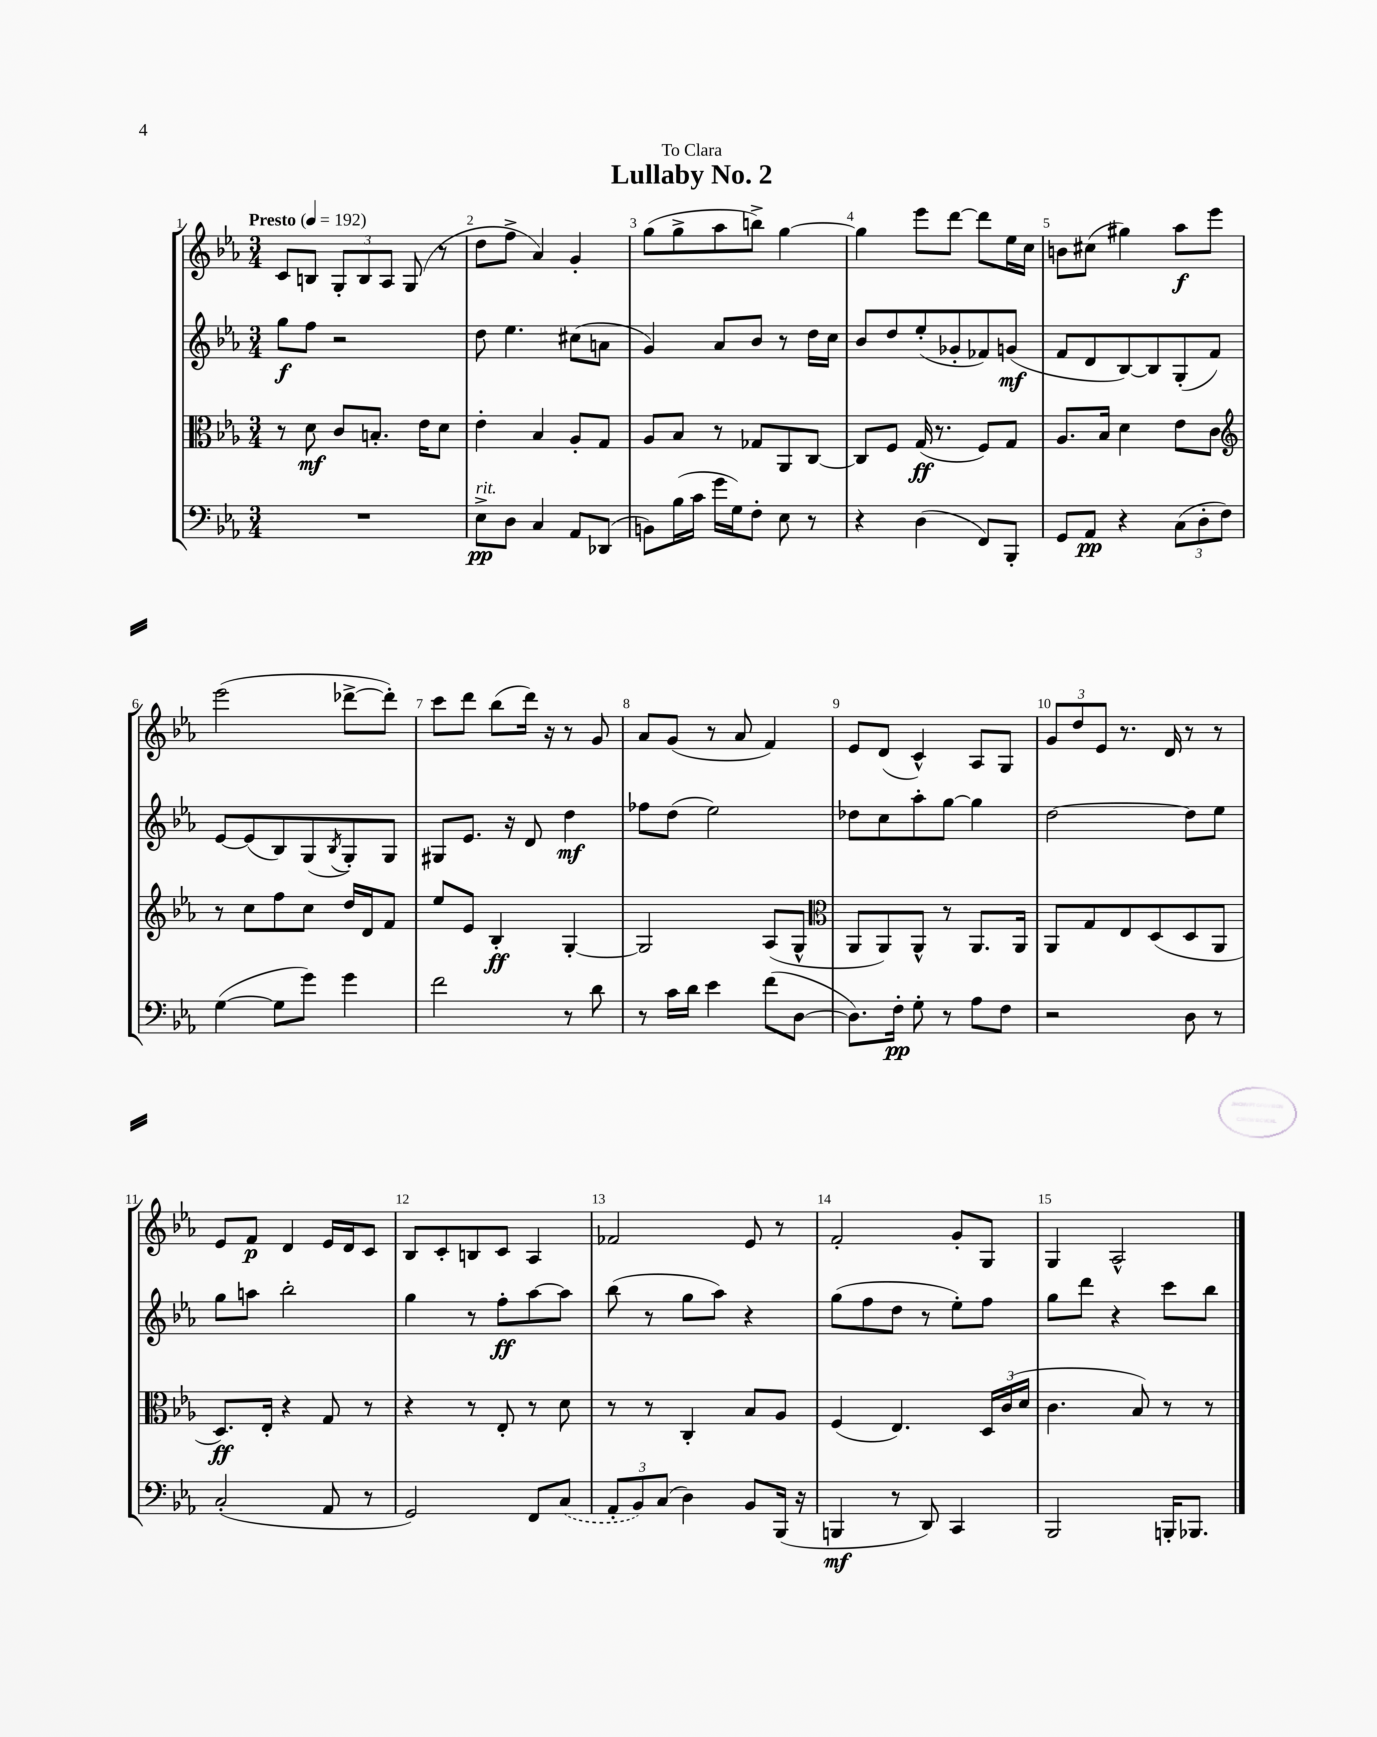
\header { title = "Lullaby No. 2" dedication = "To Clara" }
<<
\new StaffGroup <<
\new Staff = "s0" {
    \clef treble \key ees \major \numericTimeSignature \time 3/4 \tempo "Presto" 4 = 192
    c'8 b8 \tuplet 3/2 { g8-. b8 aes8 } g8( r8 |
    d''8 f''8-> aes'4) g'4-. |
    g''8( g''8-> aes''8 b''8->) g''4~ |
    g''4 ees'''8 d'''8~ d'''8 ees''16 c''16 |
    b'8 cis''8( gis''4) aes''8\f ees'''8 |
    ees'''2( des'''8~-> des'''8-.) |
    c'''8 d'''8 bes''8( d'''16) r16 r8 g'8 |
    aes'8 g'8( r8 aes'8 f'4) |
    ees'8 d'8( c'4-^) aes8 g8 |
    \tuplet 3/2 { g'8 d''8 ees'8 } r8. d'16 r8 r8 |
    ees'8 f'8\p d'4 ees'16 d'16 c'8 |
    bes8 c'8-. b8 c'8 aes4 |
    fes'2 ees'8 r8 |
    f'2-. g'8-. g8 |
    g4 aes2-^ \bar "|." |
}
\new Staff = "s1" {
    \clef treble \key ees \major \numericTimeSignature \time 3/4
    g''8\f f''8 r2 |
    d''8 ees''4. cis''8( a'8 |
    g'4) aes'8 bes'8 r8 d''16 c''16 |
    bes'8 d''8 ees''8-.( ges'8-. fes'8) g'8\mf( |
    f'8 d'8 bes8~) bes8 g8-.( f'8) |
    ees'8~ ees'8( bes8) g8( \acciaccatura { bes8 } g8-.) g8 |
    gis8 ees'8. r16 d'8 d''4\mf |
    fes''8 d''8( ees''2) |
    des''8 c''8 aes''8-. g''8~ g''4 |
    d''2~ d''8 ees''8 |
    g''8 a''8 bes''2-. |
    g''4 r8 f''8-.\ff aes''8~ aes''8 |
    bes''8( r8 g''8 aes''8) r4 |
    g''8( f''8 d''8 r8 ees''8-.) f''8 |
    g''8 d'''8 r4 c'''8 bes''8 \bar "|." |
}
\new Staff = "s2" {
    \clef alto \key ees \major \numericTimeSignature \time 3/4
    r8 d'8\mf c'8 b8.-. ees'16 d'8 |
    ees'4-. bes4 aes8-. g8 |
    aes8 bes8 r8 ges8 aes,8 c8~ |
    c8 f8 g16\ff( r8. f8) g8 |
    aes8. bes16 d'4 ees'8 c'8 |
    \clef treble r8 c''8 f''8 c''8 d''16 d'16 f'8 |
    ees''8 ees'8 bes4-.\ff g4~-. |
    g2 aes8( g8-^ |
    \clef alto aes,8 aes,8) aes,8-^ r8 aes,8. aes,16 |
    aes,8 g8 ees8 d8( d8 aes,8 |
    d8.\ff) ees16-. r4 g8 r8 |
    r4 r8 ees8-. r8 d'8 |
    r8 r8 c4-. bes8 aes8 |
    f4( ees4.) \tuplet 3/2 { d16 c'16( d'16 } |
    c'4. bes8) r8 r8 \bar "|." |
}
\new Staff = "s3" {
    \clef bass \key ees \major \numericTimeSignature \time 3/4
    R2. |
    ees8->\pp^\markup { \italic "rit." } d8 c4 aes,8 des,8( |
    b,8) bes16( c'16 g'16 g16) f8-. ees8 r8 |
    r4 d4( f,8) bes,,8-. |
    g,8 aes,8\pp r4 \tuplet 3/2 { c8( d8-. f8) } |
    g4~( g8 g'8) g'4 |
    f'2 r8 d'8 |
    r8 c'16 d'16 ees'4 f'8( d8~ |
    d8.) f16-.\pp g8-. r8 aes8 f8 |
    r2 d8 r8 |
    c2-.( aes,8 r8 |
    g,2) f,8 \once \slurDashed c8( |
    \tuplet 3/2 { aes,8-. bes,8) c8( } d4) bes,8 bes,,16( r16 |
    b,,4\mf r8 d,8) c,4 |
    bes,,2 b,,16-. bes,,8. \bar "|." |
}
>>
>>
\layout { \context { \Score \override BarNumber.break-visibility = ##(#f #t #t) barNumberVisibility = #all-bar-numbers-visible } }
